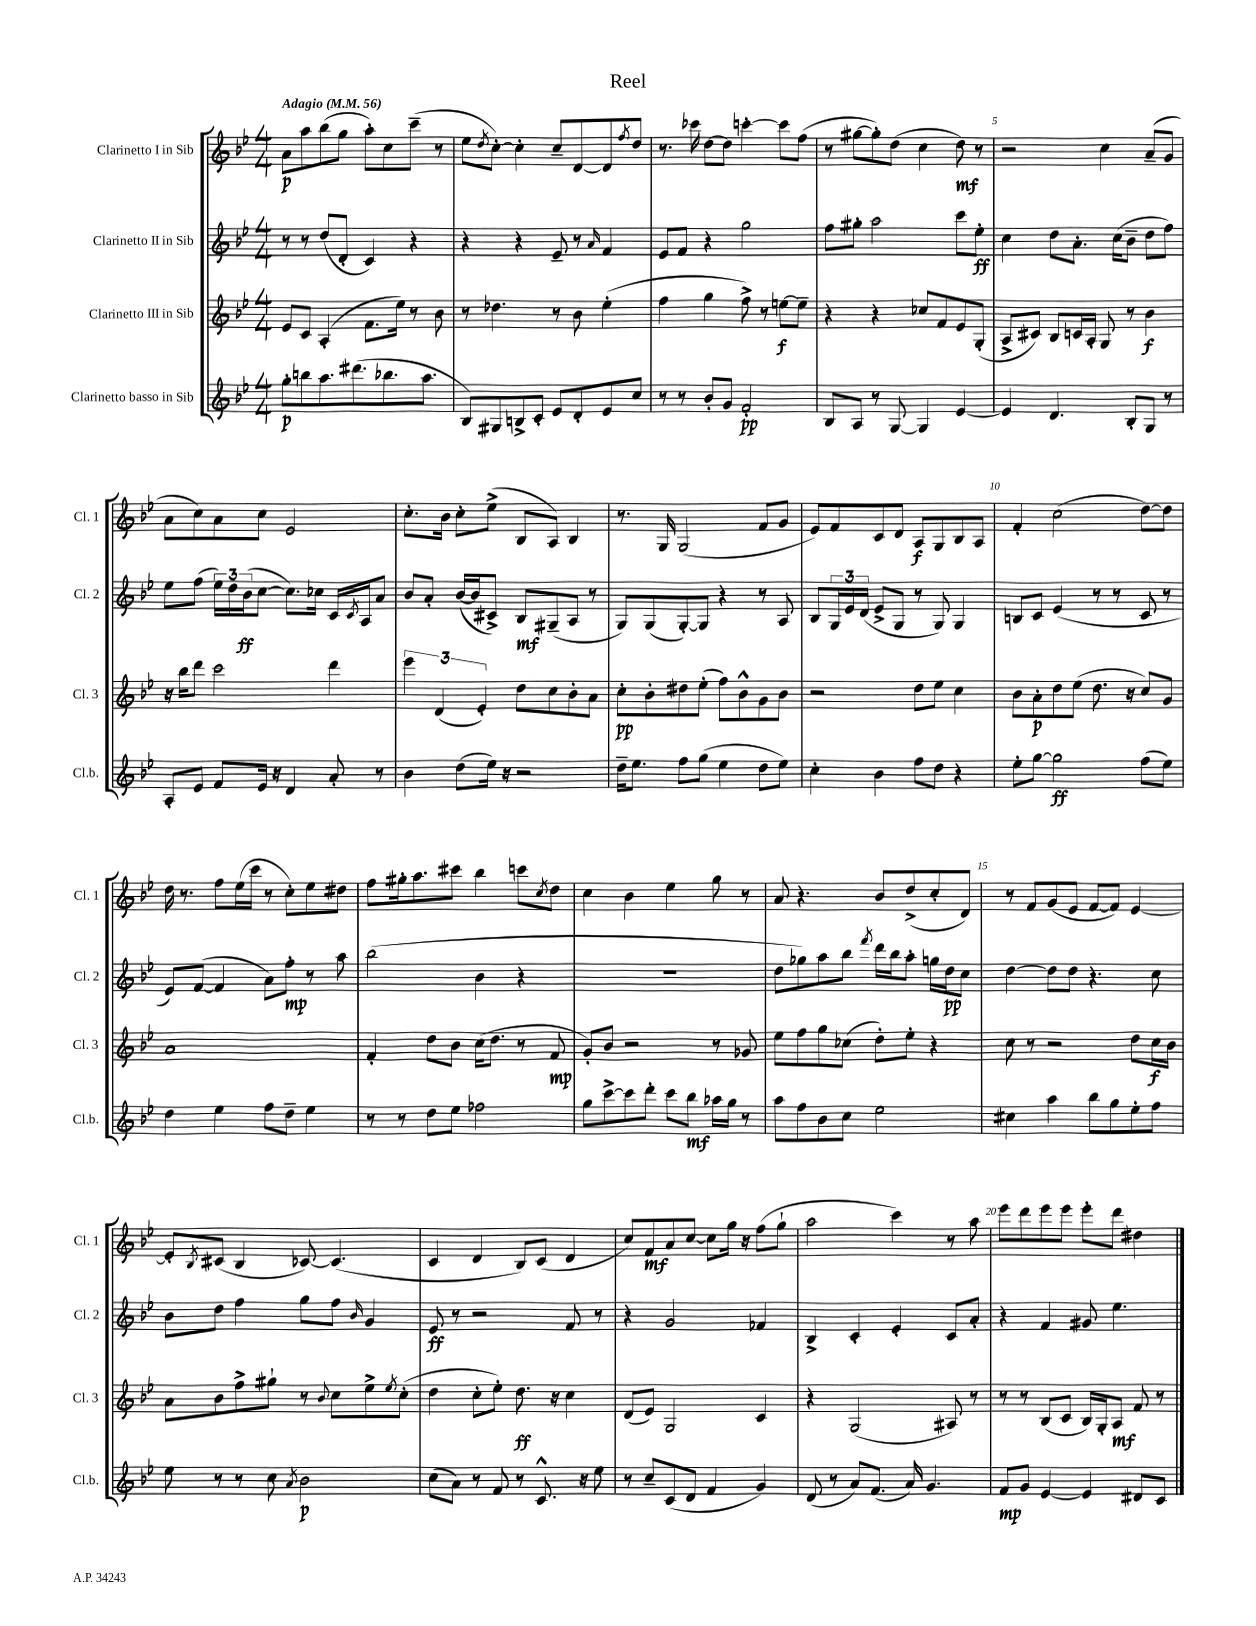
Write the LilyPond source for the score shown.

\header { title = "Reel" }
<<
\new StaffGroup <<
\new Staff = "s0" \with { instrumentName = "Clarinetto I in Sib" shortInstrumentName = "Cl. 1" } {
    \clef treble \key bes \major \numericTimeSignature \time 4/4 \tempo "Adagio" 4 = 56
    a'8\p a''8 bes''8( g''8 a''8-.) c''8 c'''8--( r8 |
    ees''8 \acciaccatura { d''8 } c''8~-.) c''4-. c''8-- d'8~ d'8 \acciaccatura { f''8 } d''8 |
    r8. ces'''16 d''8~ d''8 c'''4~-. c'''8 f''8( |
    r8 gis''8~ gis''8-.) d''8( c''4 d''8\mf) r8 |
    r2 c''4 a'8--( g'8 |
    a'8 c''8) a'8 c''8 ees'2 |
    c''8.-. bes'16 c''8-. ees''8->( bes8 a8) bes4 |
    r8. g16 g2( f'8 g'8 |
    ees'8) f'8 c'8 d'8 a8\f g8 bes8 a8 |
    f'4-. c''2( d''8~) d''8 |
    d''16 r8. f''8 ees''16( c'''16 r8 c''8-.) ees''8 dis''8 |
    f''8 gis''16-. a''8. cis'''8 bes''4 c'''8 \acciaccatura { c''8 } d''8 |
    c''4 bes'4 ees''4 g''8 r8 |
    a'8 r4. bes'8 d''8->( c''8-. d'8) |
    r8 f'8 g'8( ees'8 f'8~ f'8) ees'4~ |
    ees'8-. \acciaccatura { bes8 } cis'8( bes4 ces'8~) ces'4.( |
    c'4 d'4 bes8) c'8( d'4 |
    c''8) f'8\mf a'8 c''8~ c''8 g''16 r16 f''8( g''8-! |
    a''2 c'''4) r8 a''8 |
    ees'''8 d'''8 ees'''8 ees'''8 ees'''8-. d'''8 dis''4 \bar "|." |
}
\new Staff = "s1" \with { instrumentName = "Clarinetto II in Sib" shortInstrumentName = "Cl. 2" } {
    \clef treble \key bes \major \numericTimeSignature \time 4/4
    r8 r8 d''8( d'8-. c'4) r4 |
    r4 r4 ees'8-- r8 \grace { a'16 } f'4 |
    ees'8 f'8 r4 g''2 |
    f''8 gis''8-. a''2 c'''8 ees''8-.\ff |
    c''4 d''8 a'8.-. c''16( bes'8-- d''8 f''8) |
    ees''8 f''8( \tuplet 3/2 { ees''16) d''16 bes'16\ff( } c''8~ c''8.) ces''16 c'16 \acciaccatura { c'8 } a16 a'8 |
    bes'8 a'8-. bes'16~( bes'16 cis'8->) bes8\mf gis8--( a8 r8 |
    g8) g8( g8~-.) g8 r4 r8 a8 |
    bes8 \tuplet 3/2 { g16 ees'16 d'16( } ees'8-> g8 r8 g8) g4 |
    b8 c'8 ees'4( r8 r8 c'8 r8 |
    ees'8) f'8~( f'4 a'8) f''8-.\mp r8 a''8 |
    bes''2( bes'4 r4 |
    R1 |
    d''8 ges''8) a''8 bes''8 \acciaccatura { f'''8 } d'''16 bes''16 a''8-. g''16 d''16\pp c''8 |
    d''4~ d''8 d''8 r4. c''8 |
    bes'8 d''8 f''4 g''8 f''8 \grace { bes'16 } g'4 |
    ees'8\ff r8 r2 f'8 r8 |
    r4 g'2 fes'4 |
    bes4-> c'4-. ees'4-. c'8 a'8-. |
    r4 f'4 gis'8 ees''4. \bar "|." |
}
\new Staff = "s2" \with { instrumentName = "Clarinetto III in Sib" shortInstrumentName = "Cl. 3" } {
    \clef treble \key bes \major \numericTimeSignature \time 4/4
    ees'8 c'8 a4-.( f'8. ees''16) r8 bes'8 |
    r8 des''4. r8 bes'8 ees''4-.( |
    f''4 g''4 f''8->) r8 e''8~\f e''8-- |
    r4 r4 ces''8 f'8 ees'8 g8-.( |
    a8-> cis'8) bes8 c'16 a16-. g8 r8 bes'4\f |
    r16 bes''16 d'''8 c'''2 d'''4 |
    \tuplet 3/2 { ees'''4 d'4( ees'4-.) } d''8 c''8 bes'8-. a'8 |
    c''8-.\pp bes'8-. dis''8 ees''8-.( f''8) bes'8-^ g'8 bes'8 |
    r2 d''8 ees''8 c''4 |
    bes'8 a'8-.\p d''8 ees''8( d''8. r16 c''8) g'8 |
    a'1 |
    f'4-. d''8 bes'8 c''16( d''8. r8 f'8\mp |
    g'8-.) bes'8 r2 r8 ges'8 |
    ees''8 f''8 g''8 ces''8( d''8-.) ees''8-. r4 |
    c''8 r8 r2 d''8 c''16\f bes'16 |
    a'8 bes'8 f''8-> gis''8-! r8 \appoggiatura { bes'8 } c''8 ees''8-> \acciaccatura { ees''8 } c''8-.( |
    d''4 c''8-. ees''8-.) d''8.\ff r16 c''4 |
    d'8( ees'8) g2 c'4 |
    r4 g2( ais8) r8 |
    r8 r8 bes8( c'8 bes16) g16-. a8\mf f'8 r8 \bar "|." |
}
\new Staff = "s3" \with { instrumentName = "Clarinetto basso in Sib" shortInstrumentName = "Cl.b." } {
    \clef treble \key bes \major \numericTimeSignature \time 4/4
    g''8-.\p b''8 a''8. dis'''8.( bes''8. a''8. |
    bes8) gis8 b8-> c'8-. ees'8 d'8-. ees'8 c''8 |
    r8 r8 bes'8-. g'8 f'2-.\pp |
    bes8 a8 r8 g8~ g4 ees'4~ |
    ees'4 d'4. bes8-. g8 r8 |
    a8-. ees'8 f'8 ees'16 r16 d'4 a'8-. r8 |
    bes'4 d''8( ees''16) r16 r2 |
    d''16-- ees''8. f''8 g''8( ees''4 d''8 ees''8) |
    c''4-. bes'4 f''8 d''8 r4 |
    ees''8-. g''8~ g''2\ff f''8( ees''8) |
    d''4 ees''4 f''8 d''8-- ees''4 |
    r8 r8 d''8 ees''8 fes''2 |
    g''8 c'''8~-> c'''8 d'''8-. c'''8 bes''8\mf aes''16 g''16 r8 |
    a''8 f''8 bes'8 c''8 ees''2 |
    cis''4 a''4 bes''8 g''8 ees''8-. f''8 |
    ees''8 r8 r8 c''8 \acciaccatura { a'8 } bes'2\p |
    c''8( a'8) r8 f'8 r8 c'8.-^ r16 ees''8 |
    r8 c''8-- c'8( d'8 f'4 g'4) |
    d'8( r8 a'8) f'8.( a'16) g'4. |
    f'8\mp g'8 ees'4~ ees'4 dis'8 c'8 \bar "|." |
}
>>
>>
\layout { \context { \Score \override BarNumber.break-visibility = ##(#f #t #t) barNumberVisibility = #(every-nth-bar-number-visible 5) } }
